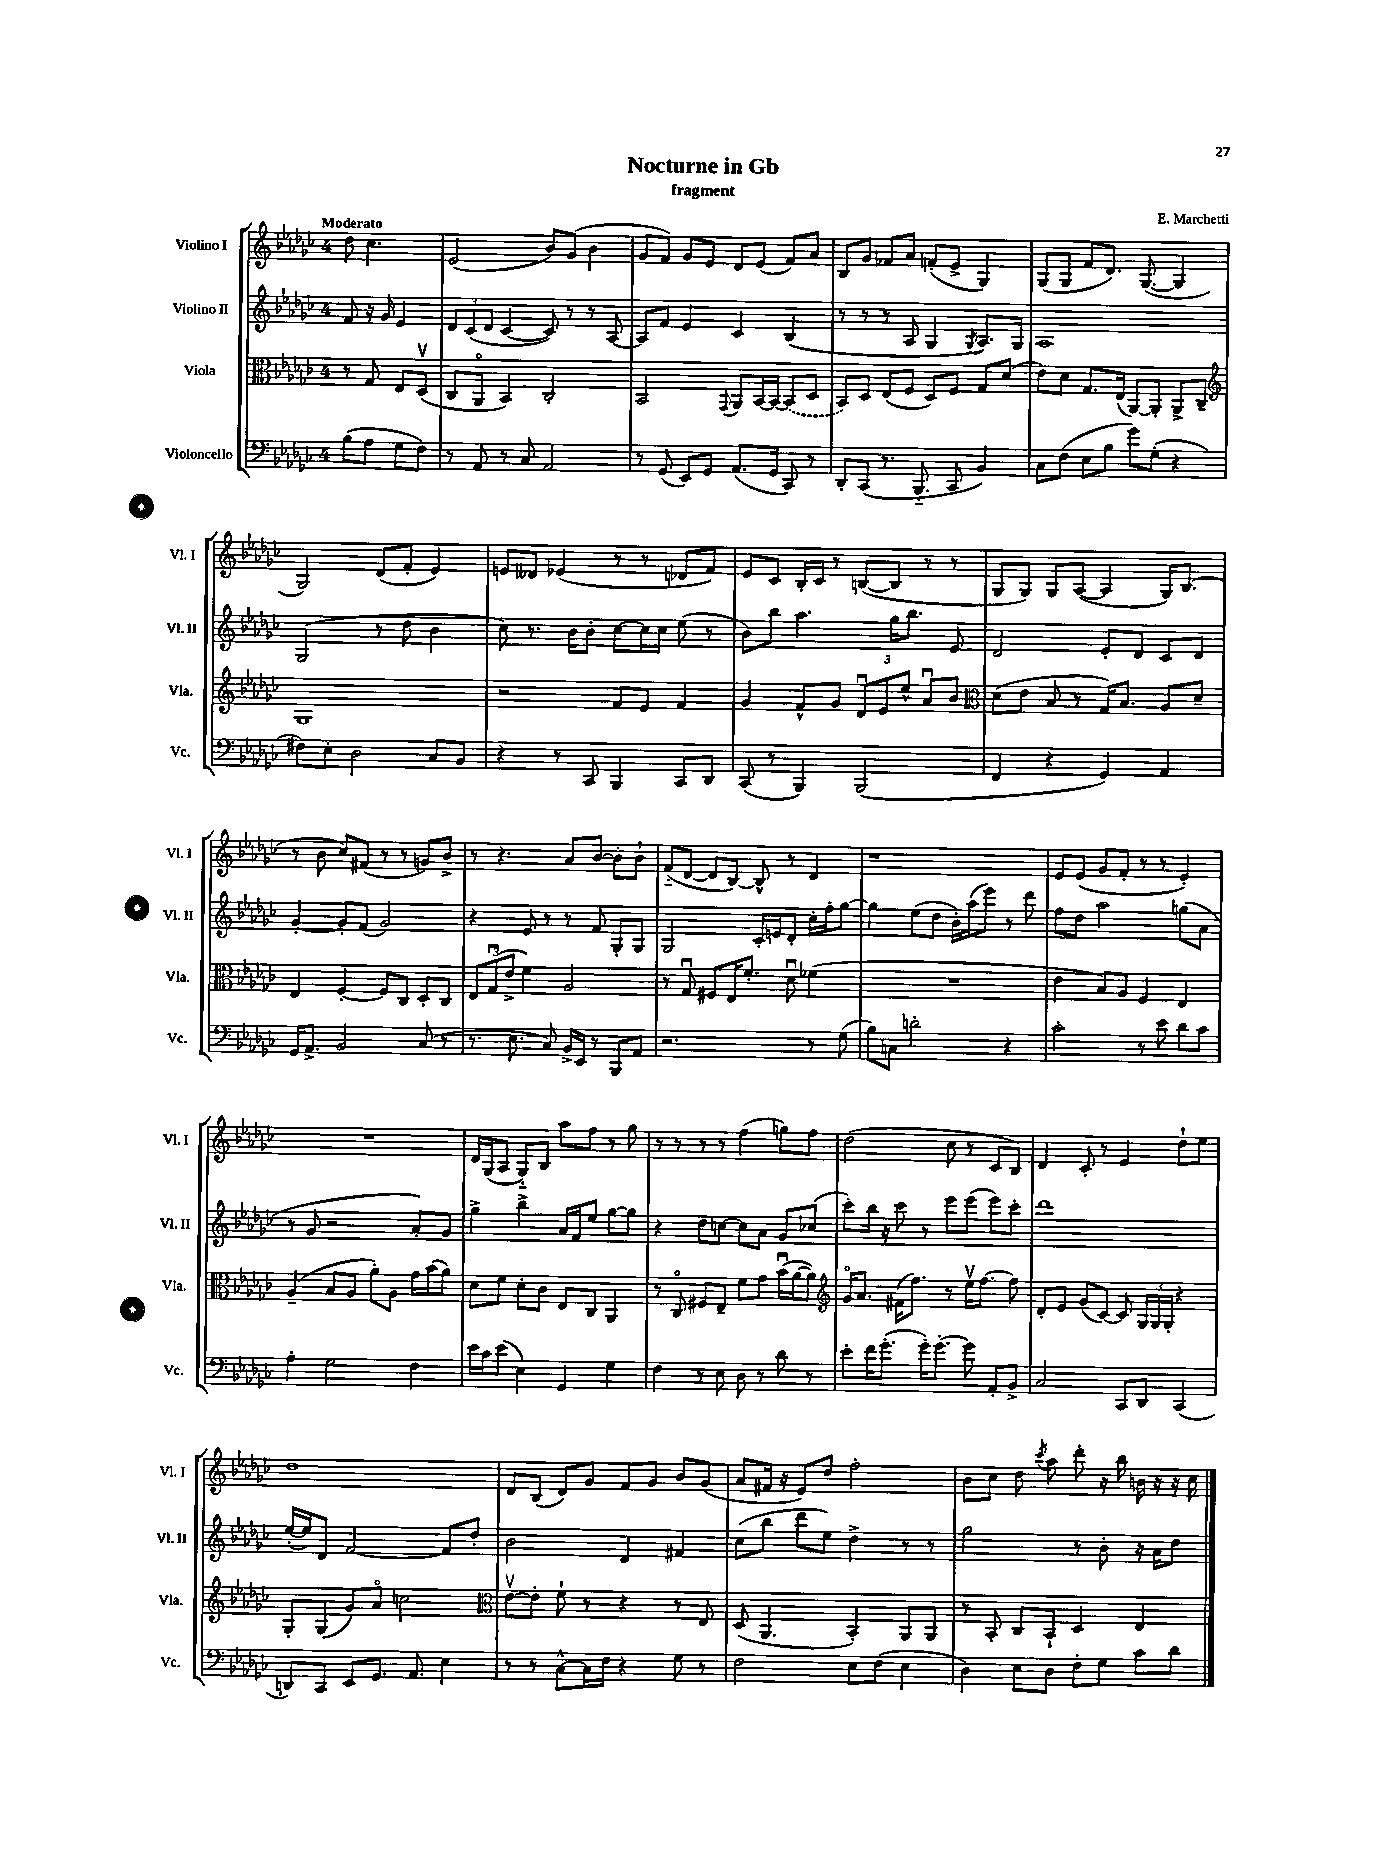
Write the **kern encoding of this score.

**kern	**kern	**kern	**kern
*staff4	*staff3	*staff2	*staff1
*clefF4	*clefC3	*clefG2	*clefG2
*k[b-e-a-d-g-c-]	*k[b-e-a-d-g-c-]	*k[b-e-a-d-g-c-]	*k[b-e-a-d-g-c-]
*M4/4	*M4/4	*M4/4	*M4/4
(8B-	8r	8f	8dd-
8A-	8G-	16r	4.cc-
.	.	16g-	.
8G-	8E-	4e-	.
8F)	(8D-v	.	.
=	=	=	=
8r	8C-	12d-	(2e-
.	.	(12c-	.
8AA-	8AA-o	.	.
.	.	12d-	.
8r	4BB-)	[4c-	.
8C-	.	.	.
2AA-	2C-'	8c-])	8b-)
.	.	8r	(8g-
.	.	8r	4b-
.	.	[8A-	.
=	=	=	=
8r	2BB-	8A-]	8g-
(8GG-	.	8f	8f)
8EE-)	.	4e-	8g-
8GG-	.	.	8e-
.	8qqGG-	.	.
(8.AA-	8AA-	4c-	8d-
.	[16BB-	.	(8e-
16GG-	16BB-_	.	.
8CC-)	(8BB-]	(4B-	8f)
8r	8D-	.	8a-
=	=	=	=
8DD-'	8BB-)	8r	8B-
(8CC-	8D-	8r	8g-
8.r	(8E-	8r	8f-
.	8F	8A-	8a-
8.BBB-'~	.	.	.
.	8D-)	4G-	(8f'
8CC-	8F	.	8e-^
.	.	8qG-	.
4BB-)	8G-	8.A-)	4G-)
.	(8d-	.	.
.	.	16G-	.
=	=	=	=
8C-	8e-)	1A-	(8G-
(8F	8d-	.	8G-
8E-	8.G-	.	8f
8B-	.	.	8.d-)
.	(16E-	.	.
8g-)	[8AA-)	.	.
.	.	.	([8.G-
(8G-'	8AA-']	.	.
4r	8AA-^	.	4G-]
.	8C-~	.	.
=	=	=	=
*	*clefG2	*	*
8F#)	1G-	(2G-	2G-)
8E-'	.	.	.
2D-	.	.	.
.	.	8r	(8d-
.	.	8dd-	8f'
8C-	.	4b-	4e-)
8BB-	.	.	.
=	=	=	=
4r	2r	8cc-)	8e
.	.	8.r	8d--
8r	.	.	(4e-
.	.	16b-	.
8CC-	.	8b-'	.
4BBB-	8f	[8cc-	8r
.	8e-	16cc-]	8r
.	.	16cc-	.
8CC-	4f	(8ee-	8d-
8DD-	.	8r	8f)
=	=	=	=
(8CC-	4g-	8b-)	8e-
8r	.	8bb-	8c-
4BBB-)	8f^^	4.aa-	16B-'
.	.	.	16c-
.	8g-	.	8r
(2BBB-	12d-u	.	([8B
.	12e-	.	.
.	.	16gg-	8B]
.	12ee-^^	.	.
.	.	8.bb-	.
.	8a-u	.	8r
.	8b-	8e-	8r
=	=	=	=
*	*clefC3	*	*
4FF	(8d-	2d-	8G-
.	8e-	.	8G-)
4r	8B-	.	8G-
.	8r	.	([8A-
4GG-)	16G-)	8e-'	4A-]
.	8.B-	.	.
.	.	8d-	.
4AA-	8A-	8c-	16G-)
.	.	.	(8.B-
.	8d-~	8d-	.
=	=	=	=
16GG-	4E-	[4g-'	8r
8.AA-^	.	.	.
.	.	.	8b-
2BB-	[4F'	8g-']	8cc-)
.	.	(8f	(8f#
.	8F]	2g-)	8r
.	8C-	.	8r
(8C-	8D-'	.	8g)
8r	8C-	.	8b-^
=	=	=	=
8.r	12E-	4r	8r
.	(12G-u	.	.
.	.	.	4.r
.	12e-^	.	.
8.E-	.	.	.
.	4f)	8e-	.
8C-)	.	8r	.
16BB-^	2A-	8r	8a-
16EE-	.	.	.
8r	.	8f	[8b-
8BBB-	.	8G-'	8b-']
8AA-	.	8G-	8b-`
=	=	=	=
2.r	8r	2G-	(8f'~
.	8G-u	.	[8d-
.	8F#	.	8d-]
.	16E-	.	[8B-)
.	8.f'	.	.
.	.	16c-'	8B-^^]
.	.	16e	.
.	8d-u	8d-'	8r
8r	(4f-	16cc-'	4d-
.	.	16ff'	.
(8G-	.	[8gg-	.
=	=	=	=
8B-)	1r	4gg-]	1r
8C	.	.	.
2d'	.	(8ee-	.
.	.	8dd-	.
.	.	16b-')	.
.	.	(16aa-	.
.	.	8eee-)	.
4r	.	8r	.
.	.	8ddd-	.
=	=	=	=
2c-'	4e-	8ff	8e-
.	.	8dd-	(8e-
.	8B-)	2aa-	8g-
.	8A-	.	8f'
8r	4F	.	8r
8e-	.	.	8r
8d-	4E-	(8gg	4e-')
8c-	.	8a-	.
=	=	=	=
4A-'	(4A-~	8r	1r
.	.	8g-	.
2G-	8B-	2r	.
.	8A-	.	.
.	8a-')	.	.
.	8A-	.	.
4F	16g-	8a-')	.
.	(16b-	.	.
.	8a-)	8g-	.
=	=	=	=
16e-	8d-	4gg-^	16d-
16c-	.	.	(16G-
(8e-	8f	.	8A-
4E-)	8d-'	4bb-^	8G-'~)
.	8c-	.	8B-
4GG-	8E-	16a-	8aa-
.	.	16f	.
.	8C-	8ee-	8ff
4G-	4AA-	[8gg-	8r
.	.	8gg-]	8gg-
=	=	=	=
4F	8r	4r	8r
.	8C-o	.	8r
8r	8F#	8dd-	8r
8E-	8E-~	[8cc	8r
8D-	8f	8cc]	(4ff
8r	8g-	8a-	.
8d-	(16b-u	8g-	8gg)
.	[16a-	.	.
8r	8a-])	(8cc-	8ff
=	=	=	=
*	*clefG2	*	*
8e-'	16g-o	8ccc-')	(2dd-
.	8.a-	.	.
16f	.	16bb-	.
(8.g-'	.	16r	.
.	(16f#	8ccc-	.
.	8.ff)	.	.
16g-')	.	8r	.
[8.g-'	.	.	.
.	8r	8eee-	8cc-
8g-]	16ee-v	(8eee-	8r
.	[8.ff	.	.
8AA-'	.	8eee-)	8c-
8BB-^	8ff]	8ccc-'	8B-)
=	=	=	=
2C-	8d-'	1ddd-	4d-
.	8e-	.	.
.	(8g-	.	8c-'
.	[8c-)	.	8r
8CC-	8c-]	.	4e-
8DD-	24G-	.	.
.	24G-	.	.
.	24G-'	.	.
(4CC-	4r	.	8dd-`
.	.	.	8ee-
=	=	=	=
8DD)	8G-'	([16ee-'	1dd-
.	.	16ee-])	.
8CC-	(8G-	8d-	.
8EE-	8g-)	[2f	.
8.GG-	8a-o	.	.
.	2cc	.	.
8.AA-	.	.	.
4E-	.	8f]	.
.	.	8dd-'	.
=	=	=	=
*	*clefC3	*	*
8r	[8e-v	2b-	8d-
8r	8e-']	.	(8B-
[8C-^^	8f`	.	8d-)
16C-]	8r	.	8g-
16F	.	.	.
4r	4r	4d-	8f
.	.	.	8g-
8G-	8r	4f#	8b-
8r	8E-	.	(8g-
=	=	=	=
2F	(8D-	(8cc-	8a-
.	4.AA-	8bb-	16f#
.	.	.	16r
.	.	8ddd-	8e-)
.	.	8ee-)	8dd-
8E-	4BB-')	4dd-^	2ff'
(8F	.	.	.
4E-	8AA-	8r	.
.	8AA-	8r	.
=	=	=	=
4D-)	8r	2gg-	8b-
.	8BB-'	.	8cc-
8E-	8C-	.	8dd-
.	.	.	8qccc-
8D-	8BB-`	.	8aa-
8F'	4D-	8r	8ddd-'
8G-	.	8b-'	16r
.	.	.	16bb-
8c-	4E-	16r	16b
.	.	16a-	16r
8d-	.	8dd-	16r
.	.	.	16cc-
==	==	==	==
*-	*-	*-	*-
